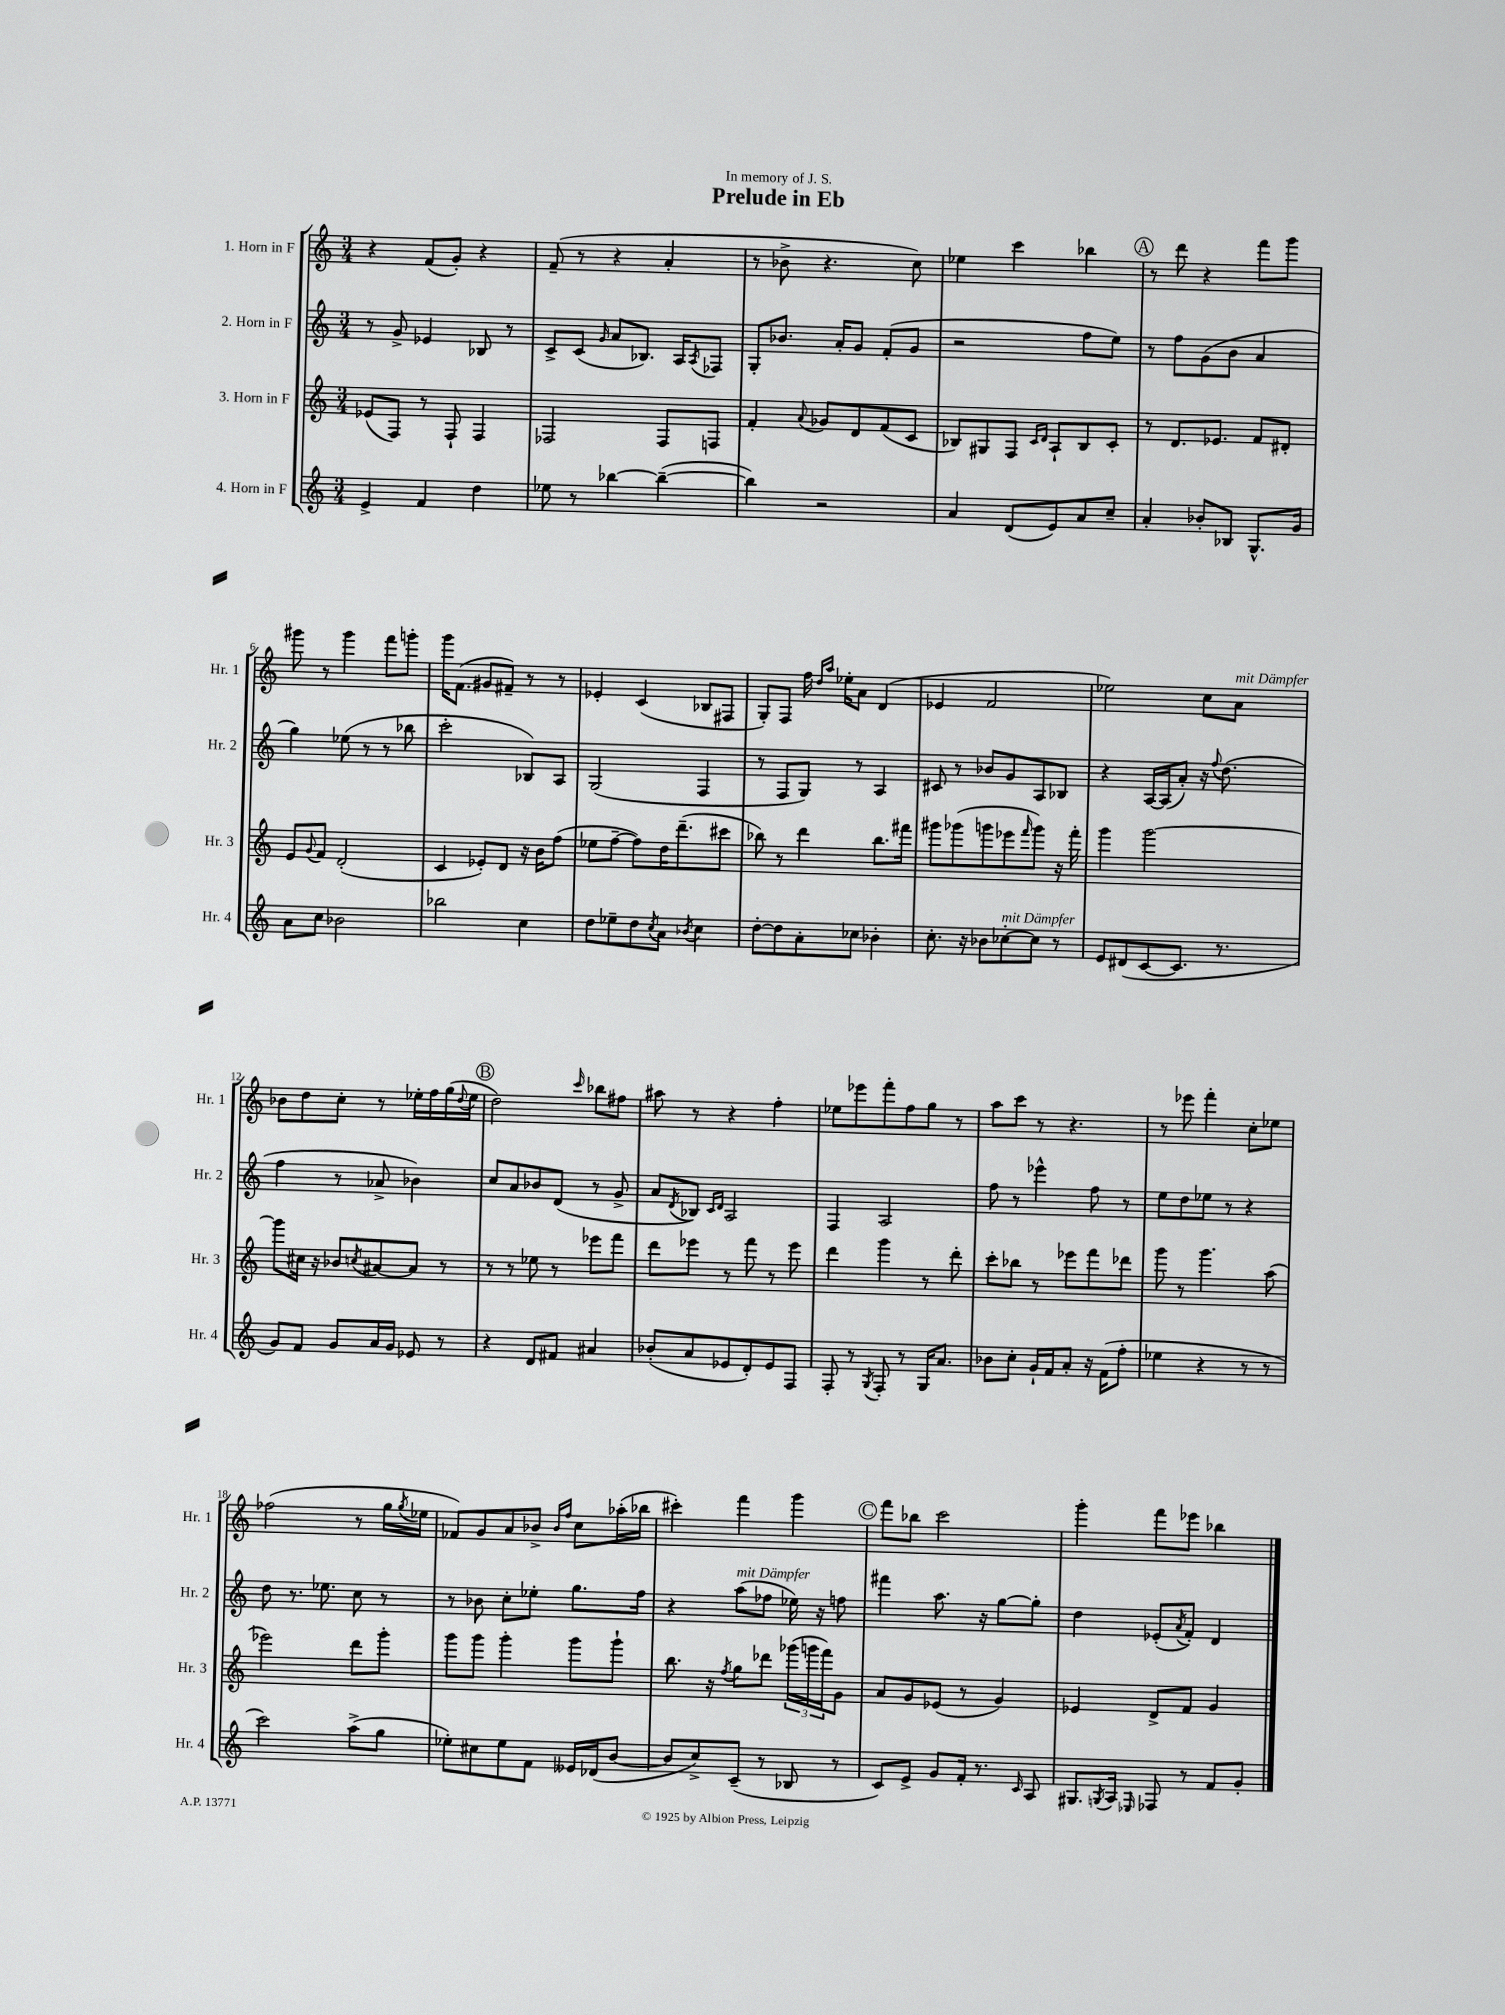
\header { title = "Prelude in Eb" dedication = "In memory of J. S." }
<<
\new StaffGroup <<
\new Staff = "s0" \with { instrumentName = "1. Horn in F" shortInstrumentName = "Hr. 1" } {
    \clef treble \key c \major \numericTimeSignature \time 3/4
    r4 f'8( g'8-.) r4 |
    f'8--( r8 r4 a'4-. |
    r8 bes'8-> r4. c''8) |
    ees''4 c'''4 bes''4 |
    \mark \markup { \circle "A" } r8 d'''8 r4 f'''8 g'''8 |
    gis'''8 r8 gis'''4 f'''8 g'''8-. |
    g'''16 f'8.( gis'8 fis'8--) r8 r8 |
    ees'4-. c'4( bes8 fis8 |
    g8-.) f8 f''16 \grace { d''16 a''16 } ees''16-. a'8 d'4( |
    ees'4 f'2 |
    ees''2) c''8 a'8^\markup { \italic "mit Dämpfer" } |
    bes'8 d''8 c''8-. r8 ees''16-. f''16 g''16( \appoggiatura { d''8 } ees''16 |
    \mark \markup { \circle "B" } d''2) \grace { c'''16 } bes''8 fis''8 |
    ais''8 r8 r4 f''4-. |
    ees''8 ees'''8 f'''8-. f''8 g''8 r8 |
    a''8 c'''8 r8 r4. |
    r8 ees'''8 f'''4-. c''8-. ees''8 |
    fes''2( r8 g''16 \acciaccatura { g''8 } ees''16 |
    fes'8) g'8 a'8 bes'8-> \grace { bes'16 f''16 } c''8 aes''16-.( bes''16 |
    cis'''4-.) f'''4 g'''4 |
    \mark \markup { \circle "C" } f'''8 bes''8 c'''2 |
    g'''4-. f'''8 ees'''8 bes''4 \bar "|." |
}
\new Staff = "s1" \with { instrumentName = "2. Horn in F" shortInstrumentName = "Hr. 2" } {
    \clef treble \key c \major \numericTimeSignature \time 3/4
    r8 g'8-> ees'4 bes8 r8 |
    c'8-> c'8( \grace { g'16 } a'8 bes8.) a16 \acciaccatura { a8 } fes8 |
    g8-. bes'8. a'16-. g'8 f'8-.( g'8 |
    r2 f''8 e''8) |
    \mark \markup { \circle "A" } r8 f''8 g'8( b'8 a'4 |
    g''4) ees''8( r8 r8 bes''8 |
    c'''2-. bes8) a8 |
    g2( f4 |
    r8 f8 g8) r8 a4 |
    cis'8 r8 bes'8 g'8 a8 bes8 |
    r4 a16~ a16( a'8-.) r16 \appoggiatura { f''8 } d''8.( |
    f''4 r8 aes'8-> bes'4) |
    \mark \markup { \circle "B" } c''8 a'8 bes'8 d'8( r8 g'8-> |
    a'8 \acciaccatura { d'8 } bes8) \grace { c'16 d'16 } a2 |
    f4 a2 |
    f''8 r8 ees'''4-^ f''8 r8 |
    e''8 d''8 ees''8 r8 r4 |
    d''8 r8. ees''8. c''8 r8 |
    r8 bes'8 c''8-. ees''8-. g''8. f''16 |
    r4 a''8^\markup { \italic "mit Dämpfer" }( fes''8 ees''16) r16 f''8 |
    \mark \markup { \circle "C" } fis'''4 a''8. r16 g''8~ g''8-. |
    d''4 ees'8-.( \acciaccatura { a'8 } f'8-.) d'4 \bar "|." |
}
\new Staff = "s2" \with { instrumentName = "3. Horn in F" shortInstrumentName = "Hr. 3" } {
    \clef treble \key c \major \numericTimeSignature \time 3/4
    ees'8( f8) r8 f8-! f4 |
    fes2 fes8 f8 |
    f'4-. \appoggiatura { a'8 } ges'8 d'8 f'8( c'8 |
    bes8) gis8 f8 \grace { c'16 d'16 } a8-! bes8 c'8-. |
    \mark \markup { \circle "A" } r8 d'8. ees'8. f'8 dis'8-. |
    e'8 \appoggiatura { g'8 } f'8 d'2-.( |
    c'4 ees'8-.) d'8 r16 b'16 f''8( |
    ees''8 f''8~-- f''8) d''16 d'''8.--( cis'''8 |
    bes''8) r8 d'''4 bes''8. fis'''16 |
    gis'''8 ges'''8( g'''8 ees'''8 \grace { f'''16 } g'''8) r16 f'''16-. |
    g'''4 g'''2~ |
    g'''8 cis''16 r16 bes'8 \acciaccatura { c''8 } ais'8~ ais'8 r8 |
    \mark \markup { \circle "B" } r8 r8 ees''8 r8 ees'''8 f'''8 |
    d'''8 ees'''8 r8 f'''8 r8 ees'''8 |
    d'''4 g'''4 r8 d'''8-. |
    c'''8-. bes''8 r8 ees'''8 f'''8 des'''8 |
    g'''8 r8 g'''4. a''8( |
    ees'''2) d'''8 g'''8-. |
    g'''8 g'''8 g'''4-. g'''8 g'''8-! |
    b''8. r16 \acciaccatura { f''8 } g''8 des'''8 \tuplet 3/2 { ges'''16( g'''16 f'''16) } g'8 |
    \mark \markup { \circle "C" } a'8 g'8 ees'8( r8 g'4) |
    ees'4 d'8-> f'8 g'4 \bar "|." |
}
\new Staff = "s3" \with { instrumentName = "4. Horn in F" shortInstrumentName = "Hr. 4" } {
    \clef treble \key c \major \numericTimeSignature \time 3/4
    e'4-> f'4 d''4 |
    ees''8 r8 bes''4~ bes''4~--( |
    bes''4) r2 |
    a'4 d'8( e'8) a'8 c''8-- |
    \mark \markup { \circle "A" } a'4-. bes'8-. bes8 g8.-^ g'16 |
    a'8 c''8 bes'2 |
    bes''2 c''4 |
    d''8 ees''8-- d''8 \acciaccatura { c''8 } a'8 \acciaccatura { bes'8 } c''4 |
    d''8~-. d''8 a'8-. ces''8 bes'4-. |
    c''8.-. r16 bes'8 ces''8~-.^\markup { \italic "mit Dämpfer" } ces''8 r8 |
    e'8 dis'8( c'8~ c'8. r8. |
    g'8) f'8 g'8 a'16 g'16 ees'8 r8 |
    \mark \markup { \circle "B" } r4 d'8 fis'8 ais'4 |
    bes'8-.( a'8 ees'8 d'8-.) ees'8 f8 |
    f8-. r8 \acciaccatura { g8 } f8-. r8 g16 a'8. |
    bes'8 c''8-. g'16-! f'16 a'8-. r16 f'16( f''8-. |
    ees''4 r4 r8 r8 |
    c'''2) a''8->( g''8 |
    ees''8-.) cis''8 ees''8 f'8 eeses'16 des'16( b'8~ |
    b'8 c''8->) c'8--( r8 bes8 r8 |
    \mark \markup { \circle "C" } c'8) e'8-> g'8 f'16-. r8. \grace { c'16 } a8 |
    gis8. \acciaccatura { g8 } a16 \grace { ees16 } fes8 r8 f'8 g'8-. \bar "|." |
}
>>
>>
